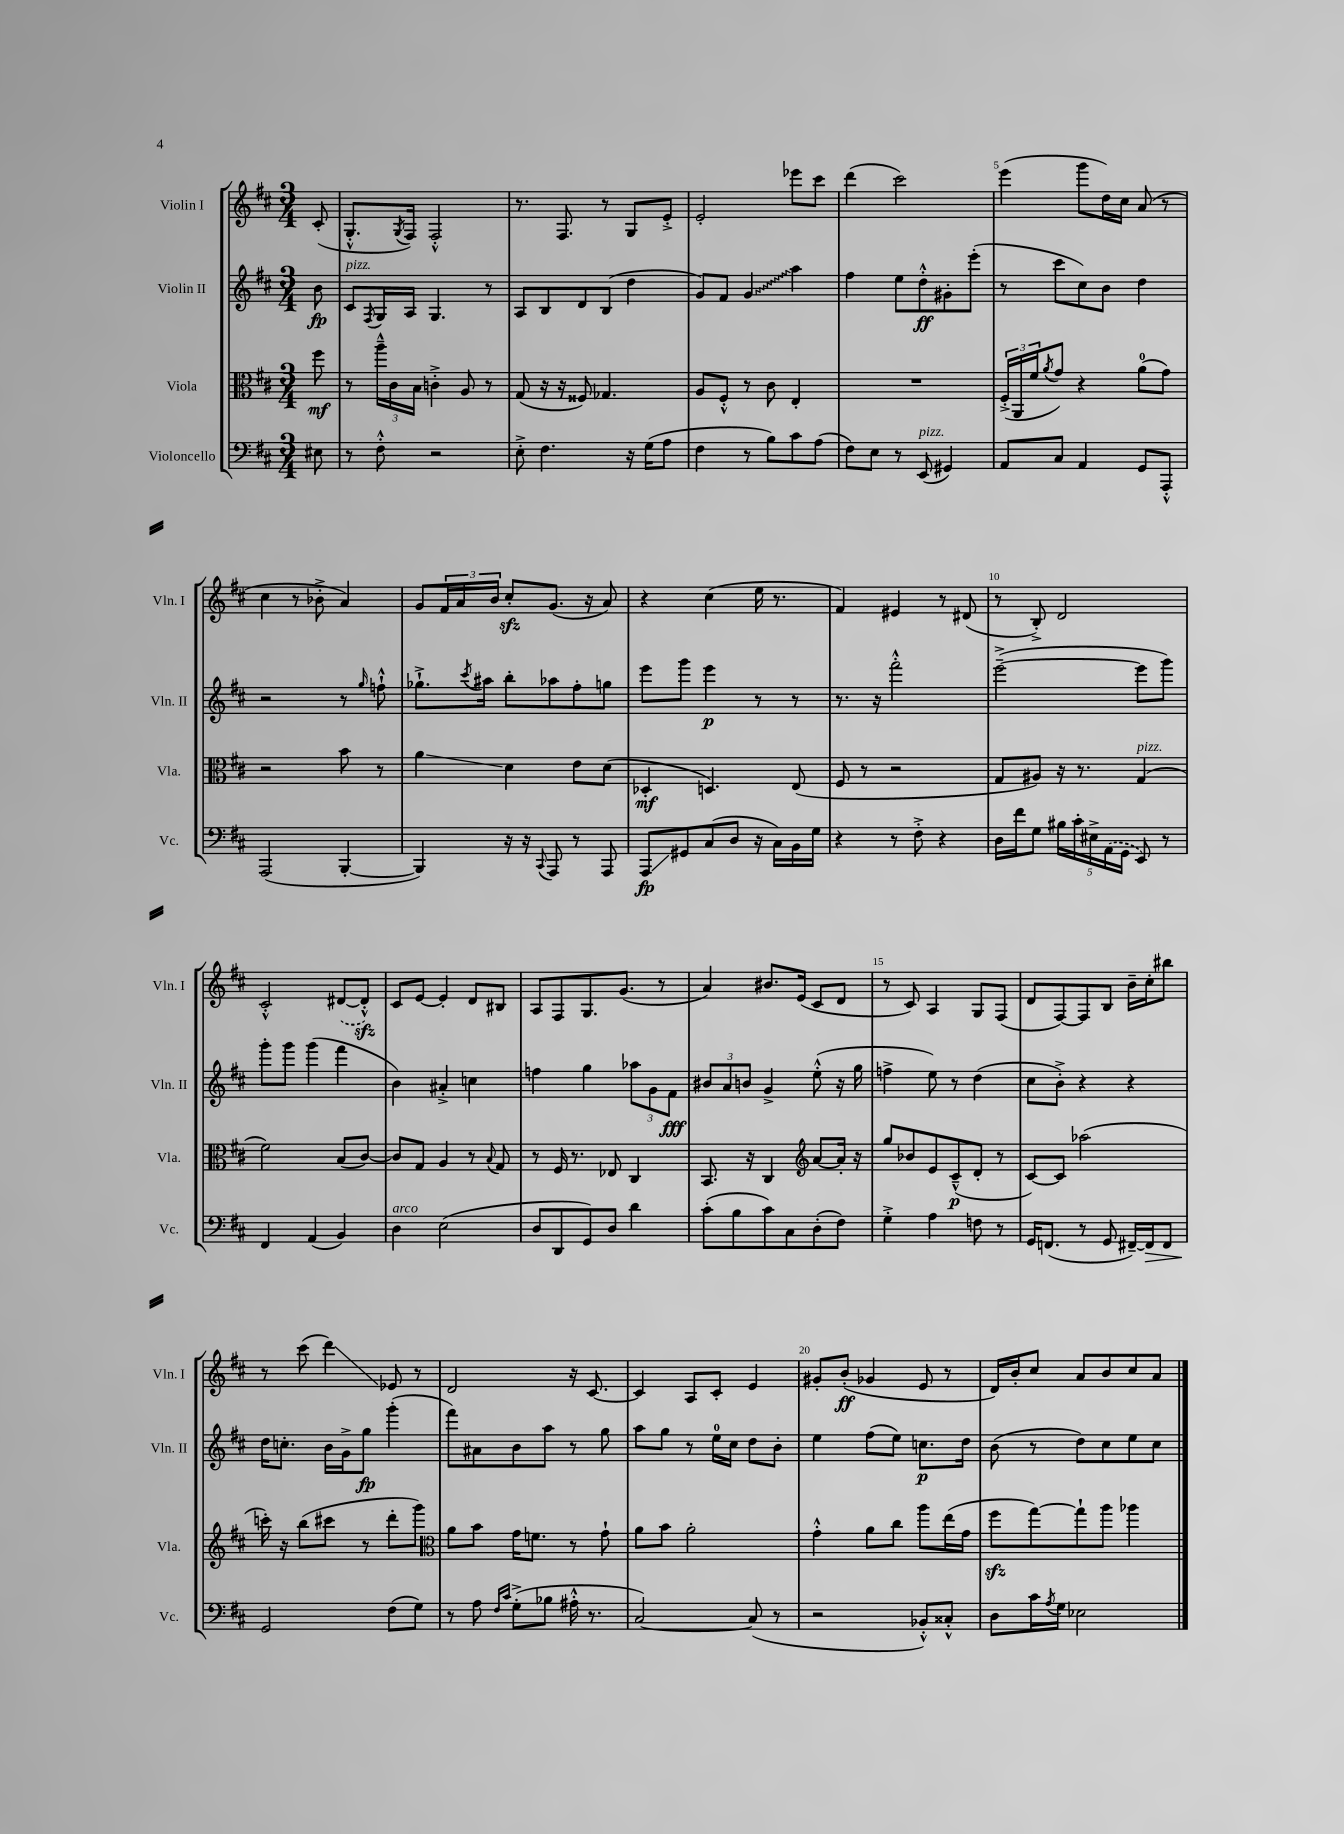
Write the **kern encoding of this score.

**kern	**kern	**kern	**kern
*staff4	*staff3	*staff2	*staff1
*clefF4	*clefC3	*clefG2	*clefG2
*k[f#c#]	*k[f#c#]	*k[f#c#]	*k[f#c#]
*M3/4	*M3/4	*M3/4	*M3/4
8E#	8ff#	8b	(8c#'
=	=	=	=
8r	8r	8c#	8.G'^^
.	.	8qF#	.
8F#'^^	24aa~^^	16G	.
.	24c#	.	.
.	.	.	8qG
.	.	16A	16F#)
.	24B	.	.
2r	4c'^	4.G	2F#'^^
.	8A	.	.
.	8r	8r	.
=	=	=	=
8E'^	(8G	8A	8.r
4.F#	16r	8B	.
.	16r	.	8.F#
.	8F##)	8d	.
.	4.G-	(8B	8r
16r	.	4dd	8G
(16G	.	.	.
8A	.	.	8e'^
=	=	=	=
4F#	8A	8g)	2e'
.	8F#'^^	8f#	.
8r	8r	4g	.
8B)	8c#	.	.
8c#	4E'	4aa	8eee-
(8A	.	.	8ccc#
=	=	=	=
8F#)	2.r	4ff#	(4ddd
8E	.	.	.
8r	.	8ee	2ccc#)
(8EE	.	8dd'^^	.
4GG#)	.	8g#'	.
.	.	(8eee'	.
=	=	=	=
8AA	(24F#'^	8r	(4eee
.	24AA	.	.
.	24f#	.	.
.	8qa	.	.
8C#	8g)	8ccc#	.
4AA	4r	8cc#)	8ggg
.	.	8b	16dd)
.	.	.	16cc#
8GG	(8a	4dd	(8a
8AAA'^^	8g)	.	8r
=	=	=	=
(2AAA	2r	2r	4cc#
.	.	.	8r
.	.	.	8b-'^
[4BBB'	8b	8r	4a)
.	.	16qqgg	.
.	8r	8ff`^^	.
=	=	=	=
4BBB])	4a	8.gg-`^	8g
.	.	.	24f#
.	.	.	24a
.	.	8qccc#	.
.	.	16aa#	.
.	.	.	24b
16r	4d	8bb'	8cc#'
16r	.	.	.
8qqCC#	.	.	.
8AAA	.	8aa-	(8.g
8r	8e	8ff#'	.
.	.	.	16r
8AAA	(8d	8gg	8a)
=	=	=	=
8AAA	4D-'	8eee	4r
8GG#	.	8ggg	.
(8C#	4.D)	4eee	(4cc#
8D	.	.	.
16r	.	8r	16ee
16C#)	.	.	8.r
16BB	(8E	8r	.
16G	.	.	.
=	=	=	=
4r	8F#	8.r	4f#)
.	8r	.	.
.	.	16r	.
8r	2r	2fff#'^^	4e#
8F#'^	.	.	.
4r	.	.	8r
.	.	.	(8d#
=	=	=	=
16D	8G	([2eee~^	8r
16f#	.	.	.
8G	8A#)	.	8B'^)
20B#	16r	.	2d
20c#'	.	.	.
.	8.r	.	.
20E#^	.	.	.
(20AA	.	.	.
20GG	.	.	.
8EE)	(4G	8eee]	.
8r	.	8ggg)	.
=	=	=	=
4FF#	2f#)	8ggg'	2c#'^^
.	.	8ggg	.
(4AA	.	(4ggg	.
4BB)	(8B	4fff#	([8d#
.	[8c#)	.	8d#'^^])
=	=	=	=
4D	8c#]	4b)	8c#
.	8G	.	[8e
(2E	4A	4a#'^	4e']
.	8r	4cc	8d
.	8qqB	.	.
.	8G	.	8B#
=	=	=	=
8D	8r	4ff	8A
8DD	16F#	.	8F#
.	8.r	.	.
8GG)	.	4gg	8.G
8D	8E-	.	.
.	.	.	(8.g
4d	4C#	12aa-	.
.	.	12g	.
.	.	.	8r
.	.	12f#	.
=	=	=	=
(8c#'	8.BB	12b#	4a)
.	.	12a	.
8B	.	.	.
.	.	12b	.
.	16r	.	.
8c#)	4C#	4g^	8.b#
8C#	.	.	.
.	.	.	(16e
*	*clefG2	*	*
(8D'	[8a	(8ee'^^	8c#
8F#)	16a']	16r	8d
.	16r	16gg	.
=	=	=	=
4G'^	8gg	4ff^	8r
.	8b-	.	8c#)
4A	8e	8ee)	4A
.	(8c#~^^	8r	.
8F	8d'	(4dd	8G
8r	8r	.	(8F#
=	=	=	=
16GG	[8c#)	8cc#	8d
(8.FF	.	.	.
.	8c#]	8b'^)	[8F#)
8r	(2aa-	4r	8F#]
8GG	.	.	8B
[16FF#~)	.	4r	16b~
16FF#]	.	.	16cc#'
8FF#	.	.	8bb#
=	=	=	=
2GG	16ccc')	16dd	8r
.	16r	8.cc'	.
.	(8bb	.	(8ccc#
.	8ccc#	16b	4ddd)
.	.	16g^	.
.	8r	8gg	.
(8F#	8ddd'	(4ggg'	8e-
8G)	8ggg)	.	8r
=	=	=	=
*	*clefC3	*	*
8r	8a	8fff#)	2d
8A	8b	8a#	.
16qqF#	.	.	.
16qqc#	.	.	.
(8G'^	16g	8b	.
.	8.f	.	.
8B-	.	8aa	.
16A#'^^	8r	8r	16r
8.r	.	.	[8.c#
.	8g`	8gg	.
=	=	=	=
[2C#)	8a	8aa	4c#]
.	8b	8gg	.
.	2a'	8r	8A
.	.	16ee	8c#'
.	.	16cc#	.
(8C#]	.	8dd	4e
8r	.	8b'	.
=	=	=	=
2r	4g'^^	4ee	8g#'
.	.	.	(8b'
.	8a	(8ff#	4g-
.	8cc#	8ee)	.
8BB-'^^)	8aa	8.cc	8e
8C##'^^	(16ee	.	8r
.	16g	16dd	.
=	=	=	=
8D	8ff#	(8b	16d)
.	.	.	16b'
16c#	[8gg)	8r	8cc#
8qA	.	.	.
16G	.	.	.
2E-	8gg`]	8dd)	8a
.	8aa	8cc#	8b
.	4aa-	8ee	8cc#
.	.	8cc#	8a
==	==	==	==
*-	*-	*-	*-
